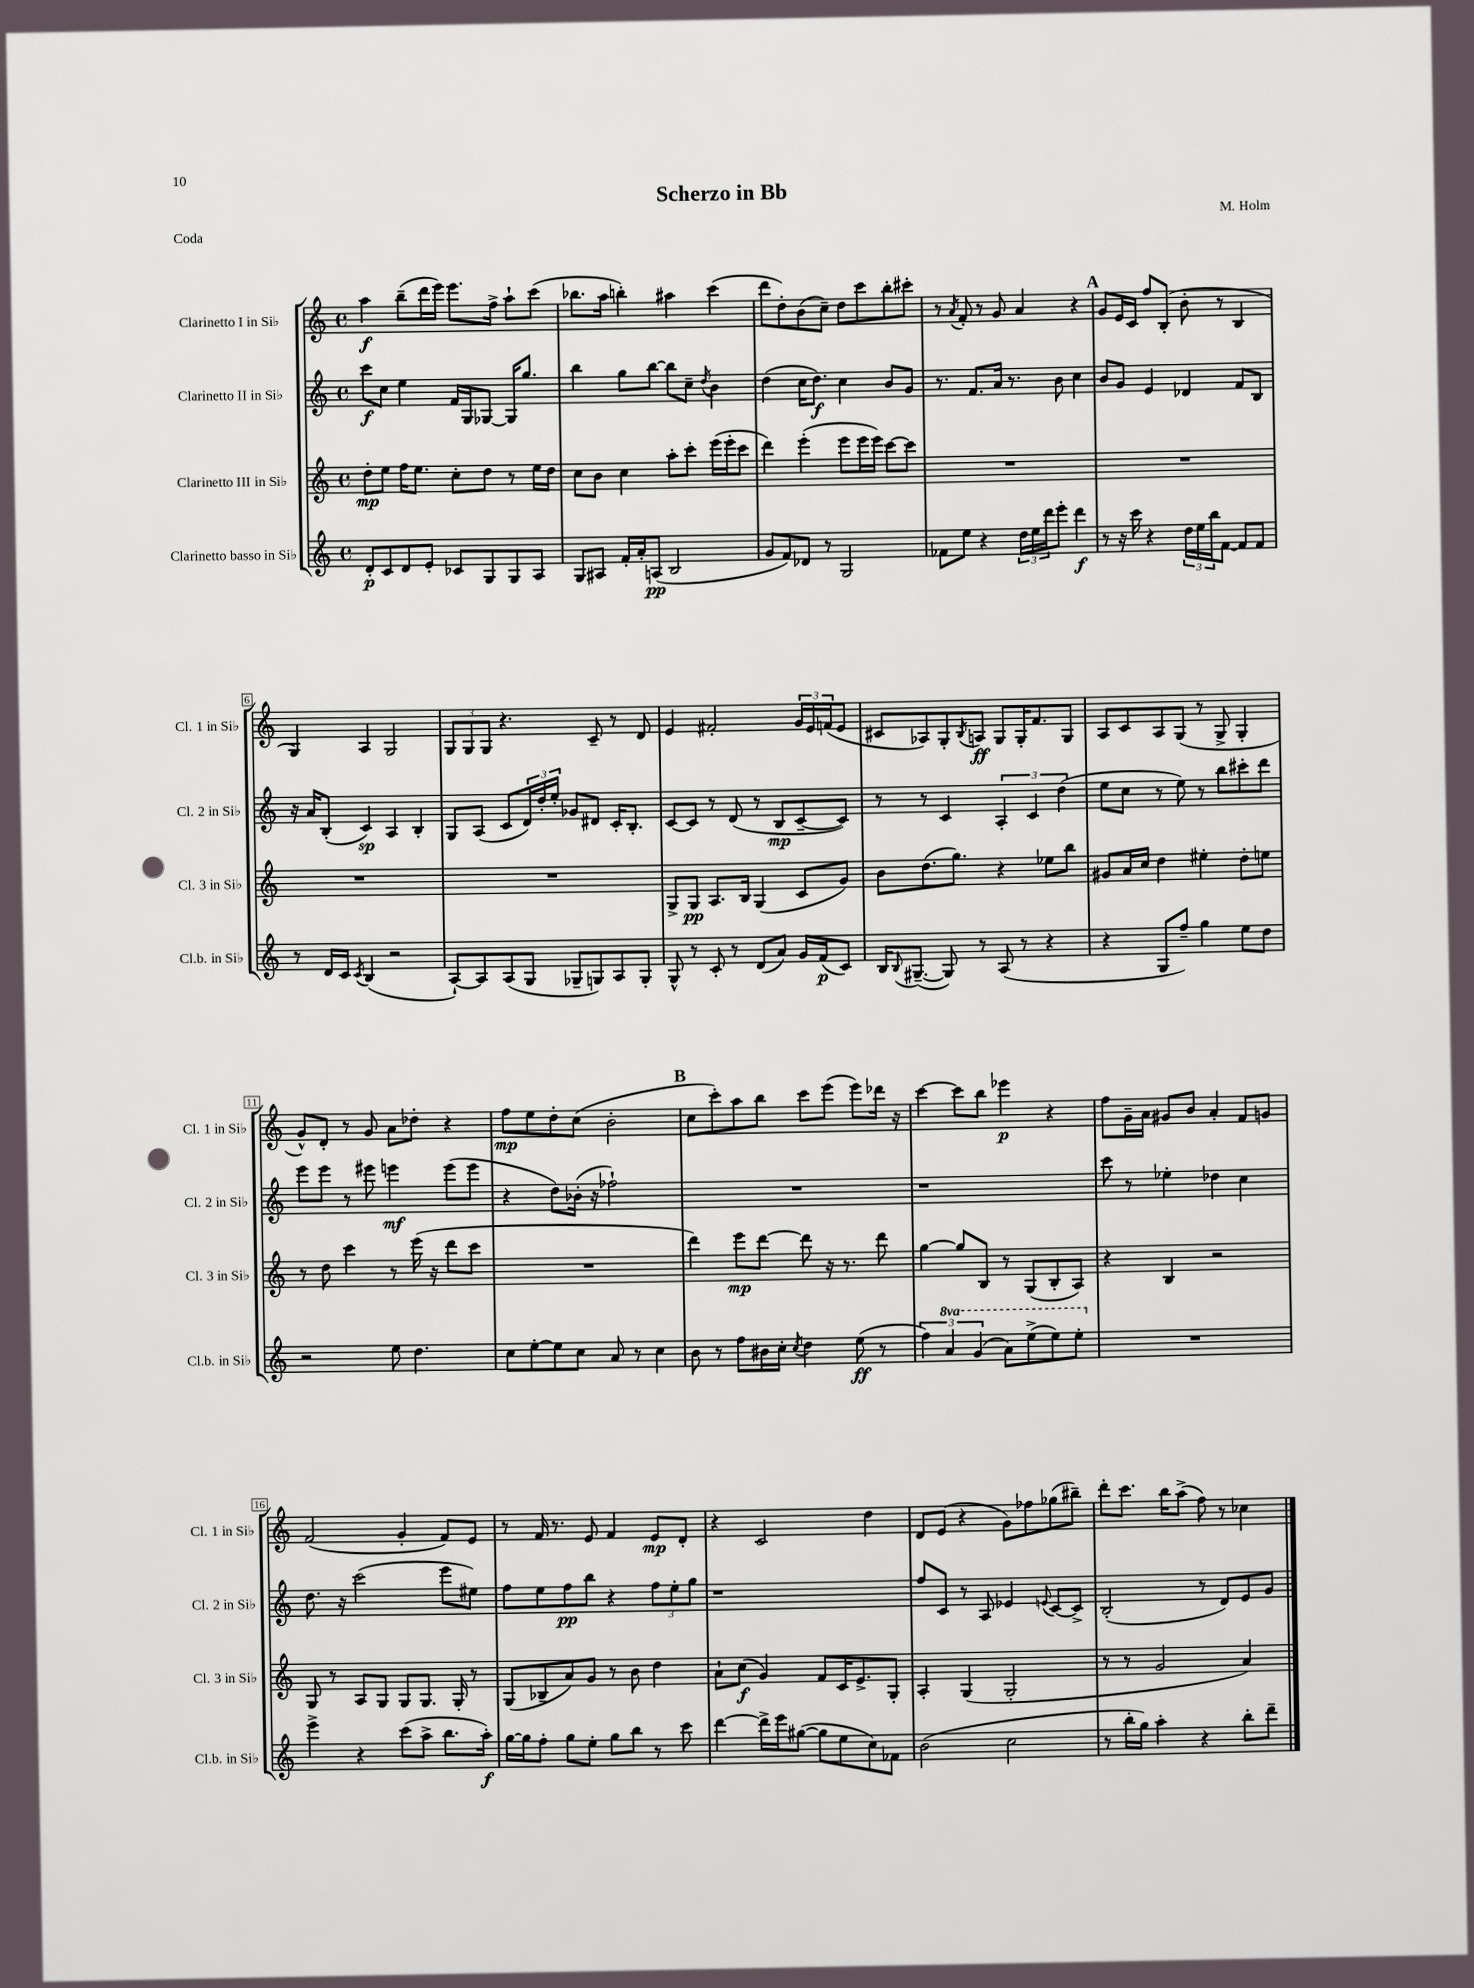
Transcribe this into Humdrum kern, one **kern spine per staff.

**kern	**kern	**kern	**kern
*staff4	*staff3	*staff2	*staff1
*clefG2	*clefG2	*clefG2	*clefG2
*k[]	*k[]	*k[]	*k[]
*M4/4	*M4/4	*M4/4	*M4/4
*met(c)	*met(c)	*met(c)	*met(c)
8d'/L	8dd'\L	8ccc\L	4aa\
8c/	8ee\J	8cc\J	.
8d/	16ff\LK	4ee\	(8bb~\L
.	8.ee\J	.	.
8e'/J	.	.	16ddd\L
.	.	.	16eee\JJ)
8c-/L	8cc'\L	16f/LL	8.eee\L
.	.	16G/J	.
8G/	8dd\J	[8G-/J	.
.	.	.	16ff^\Jk
8G/	8r	16G-/]LK	8aa`\L
.	.	8.gg/J	.
8A/J	16ee\LL	.	(8ccc\J
.	16dd\JJ	.	.
=	=	=	=
8G/L	8cc\L	4bb\	8.bb-\L
8A#/J	8b\J	.	.
.	.	.	16aa\Jk
16f'/LL	4cc\	8gg\L	4bb'\)
16a'/J	.	.	.
(8A/J	.	[8bb\J	.
2B/	8aa'\L	8bb\]L	4aa#\
.	8ccc'\J	8cc~\J	.
.	.	8qdd/	.
.	(16eee\LL	4b\	(4ccc\
.	16eee'\J	.	.
.	8ccc\J	.	.
=	=	=	=
8g/L	4ddd\)	(4dd\	8ddd\L
8f/)	.	.	8dd'\)
8d-/J	(4eee'\	16cc\LK	(8b\
.	.	8.dd\J)	.
8r	.	.	8cc~\J)
2G/	8eee\L	4cc\	8dd\L
.	16eee\L	.	8ccc\
.	16eee\JJ)	.	.
.	[8ccc\L	8b/L	8bb'\
.	8ccc\]J	8g/J	8ccc#'\J
=	=	=	=
8f-\L	1r	8.r	8r
.	.	.	8qa/
8ee\J	.	.	8f'/
.	.	8.f/L	.
4r	.	.	8r
.	.	16a/Jk	8g/
.	.	8.r	.
24dd\LL	.	.	4a/
24ee\	.	.	.
24ddd\J	.	.	.
8eee'\J	.	8b\	.
4ddd\	.	4cc\	4r
=	=	=	=
8r	1r	8b/L	8g/L
16r	.	8g/J	16e/L
16ccc\	.	.	16c/JJ
4r	.	4e/	8ff/L
.	.	.	(8B'/J
24dd\LL	.	4d-/	8b'\
24ee\	.	.	.
24bb\J	.	.	.
[8f\J	.	.	8r
8f/]L	.	8f/L	4B/
8f/J	.	8B/J	.
=	=	=	=
8r	1r	16r	4G/)
.	.	16a/LK	.
16d/LL	.	(8B'/J	.
16c/JJ	.	.	.
8qc/	.	.	.
(4B/	.	4c/)	4A/
2r	.	4A/	2G/
.	.	4B'/	.
=	=	=	=
[8A`/L)	1r	8G/L	12G/L
.	.	.	12G/
8A/]	.	(8A/J	.
.	.	.	12G/J
(8A/	.	8c/L	4.r
8G/J	.	24d/L)	.
.	.	24dd'/	.
.	.	24ee'/JJ	.
8G-~/L	.	8g-/L	.
8G/)	.	8d#/J	8c~/
8A/	.	16c'/LK	8r
.	.	8.B'/J	.
8G'/J	.	.	8d/
=	=	=	=
8G^^/	8G^/L	[8c/L	4e/
8r	8G/J	8c/]J	.
8c'/	8.A/L	8r	2f#'/
8r	.	(8d/	.
.	16B/Jk	.	.
(8d/L	(4G/	8r	.
8a/J)	.	8B/L	.
16g/LL	8c/L	[8c~/	24g/LL
.	.	.	24e/
(16f/J	.	.	.
.	.	.	(24f/J
8c/J)	8g/J)	8c/]J)	8e/J
=	=	=	=
16B/LK	8b\L	8r	8c#/L
8qqB/	.	.	.
([8.G#~/J	.	.	.
.	(8.dd\	8r	8A-/)
8G#/])	.	4c/	8G'/
.	8.gg\J)	.	.
.	.	.	8qB/
8r	.	.	8A/J
(8A/	4r	6A'/	8G/L
8r	.	.	16G'/K
.	.	6c/	.
.	.	.	8.f/
4r	8ee-\L	.	.
.	.	(6dd\	.
.	8bb\J	.	8G/J
=	=	=	=
4r	8g#/L	8ee\L	8A/L
.	16a/L	8cc\J	8c/
.	16cc/JJ	.	.
8G/L	4dd\	8r	8A/
8ff~/J)	.	8ee\)	(8G/J
4gg\	4ee#'\	8r	8r
.	.	8bb\L	8G^/
8ee\L	8dd'\L	8ccc#'\	4G'/
8dd\J	8ee\J	8ddd\J	.
=	=	=	=
2r	8r	8eee\L	8g^^/L)
.	8dd\	8eee\J	8d'/J
.	4ccc\	8r	8r
.	.	8eee#\	8g/
8ee\	8r	4eee\	8a\L
4.dd\	(16eee\	.	8dd-'\J
.	16r	.	.
.	8ddd\L	(8eee\L	4r
.	8ccc\J	8eee\J	.
=	=	=	=
8cc\L	1r	4r	8ff\L
[8ee'\	.	.	8ee\
8ee\]	.	8dd\L)	8dd'\
8cc\J	.	(16b-'\Jk	(8cc\J
.	.	16r	.
8a/	.	2ff-`\)	2b'\
8r	.	.	.
4cc\	.	.	.
=	=	=	=
8b\	4ddd\)	1r	8cc\L
8r	.	.	8ccc'\)
8ff\L	8eee\L	.	8aa\
16b#\L	[8ddd\J	.	8bb\J
16cc'\JJ	.	.	.
8qcc/	.	.	.
4dd\	8ddd\]	.	8ccc\L
.	16r	.	(8eee\J
.	8.r	.	.
(8ee\	.	.	8eee\L)
8r	8ddd\	.	16ddd-\Jk
.	.	.	16r
=	=	=	=
6ff\)	[4gg\	1r	[4ccc\
6aa/	.	.	.
.	8gg/]L	.	8ccc\]L
(6gg/	.	.	.
.	8B/J	.	8bb\J
8aa\L)	8r	.	4eee-\
(8eee^\	(8G/L	.	.
8eee\)	8B'/	.	4r
8eee'\J	8A/J)	.	.
=	=	=	=
1r	4r	8ccc\	8ff\L
.	.	8r	16g~\L
.	.	.	16a\JJ
.	4B/	4ee-'\	8g#/L
.	.	.	8b/J
.	2r	4dd-\	4a'/
.	.	4cc\	8f/L
.	.	.	8g/J
=	=	=	=
4eee^\	8G/	8.dd\	(2f/
.	8r	.	.
.	.	16r	.
4r	8A/L	(2ccc\	.
.	8G/J	.	.
(8ccc\L	8G/L	.	4g'/
8aa^\J	8.G/J	.	.
8.bb\L	.	8eee\L	8f/L)
.	16G'/	.	.
.	8r	8ee#\J)	8e/J
16aa'\Jk)	.	.	.
=	=	=	=
[16gg\LL	(8G/L	8ff\L	8r
16gg\]J	.	.	.
8ff'\J	8B-~/	8ee\	16f/
.	.	.	8.r
8gg\L	8a/)	8ff\	.
8ee'\J	8g/J	8bb\J	8e/
8gg\L	8r	4r	4f/
8bb\J	8b\	.	.
8r	4dd\	12ff\L	8e/L
.	.	12ee'\	.
8ccc\	.	.	8d'/J
.	.	12gg\J	.
=	=	=	=
[4ddd\	8a`\L	1r	4r
.	(8cc\J	.	.
16ddd^\]LL	4g/)	.	2c/
16eee\J	.	.	.
([8gg#\J	.	.	.
8gg#\]L	8f/L	.	.
8ee\	16c/K	.	.
.	8.e^/	.	.
8cc\)	.	.	4dd\
8f-\J	8G'/J	.	.
=	=	=	=
(2b\	4A'/	8ff/L	8d/L
.	.	8c/J	(8e/J
.	(4G/	8r	4r
.	.	8A/	.
2cc\	2G'/	4e-/	8g\L)
.	.	.	8ff-\
.	.	8qqe/	.
.	.	[8c/L	(8gg-\
.	.	8c^/]J	8bb#~\J)
=	=	=	=
8r	8r	(2B'/	8ddd'\L
16bb'\LL	8r	.	8.ccc\J
16gg\JJ)	.	.	.
4aa'\	2g/	.	.
.	.	.	16bb\LK
.	.	.	(8aa^\J
4r	.	8r	8ff\)
.	.	8d/L)	8r
8bb'\L	4a/)	8e/	4cc-\
8ddd~\J	.	8g/J	.
==	==	==	==
*-	*-	*-	*-
